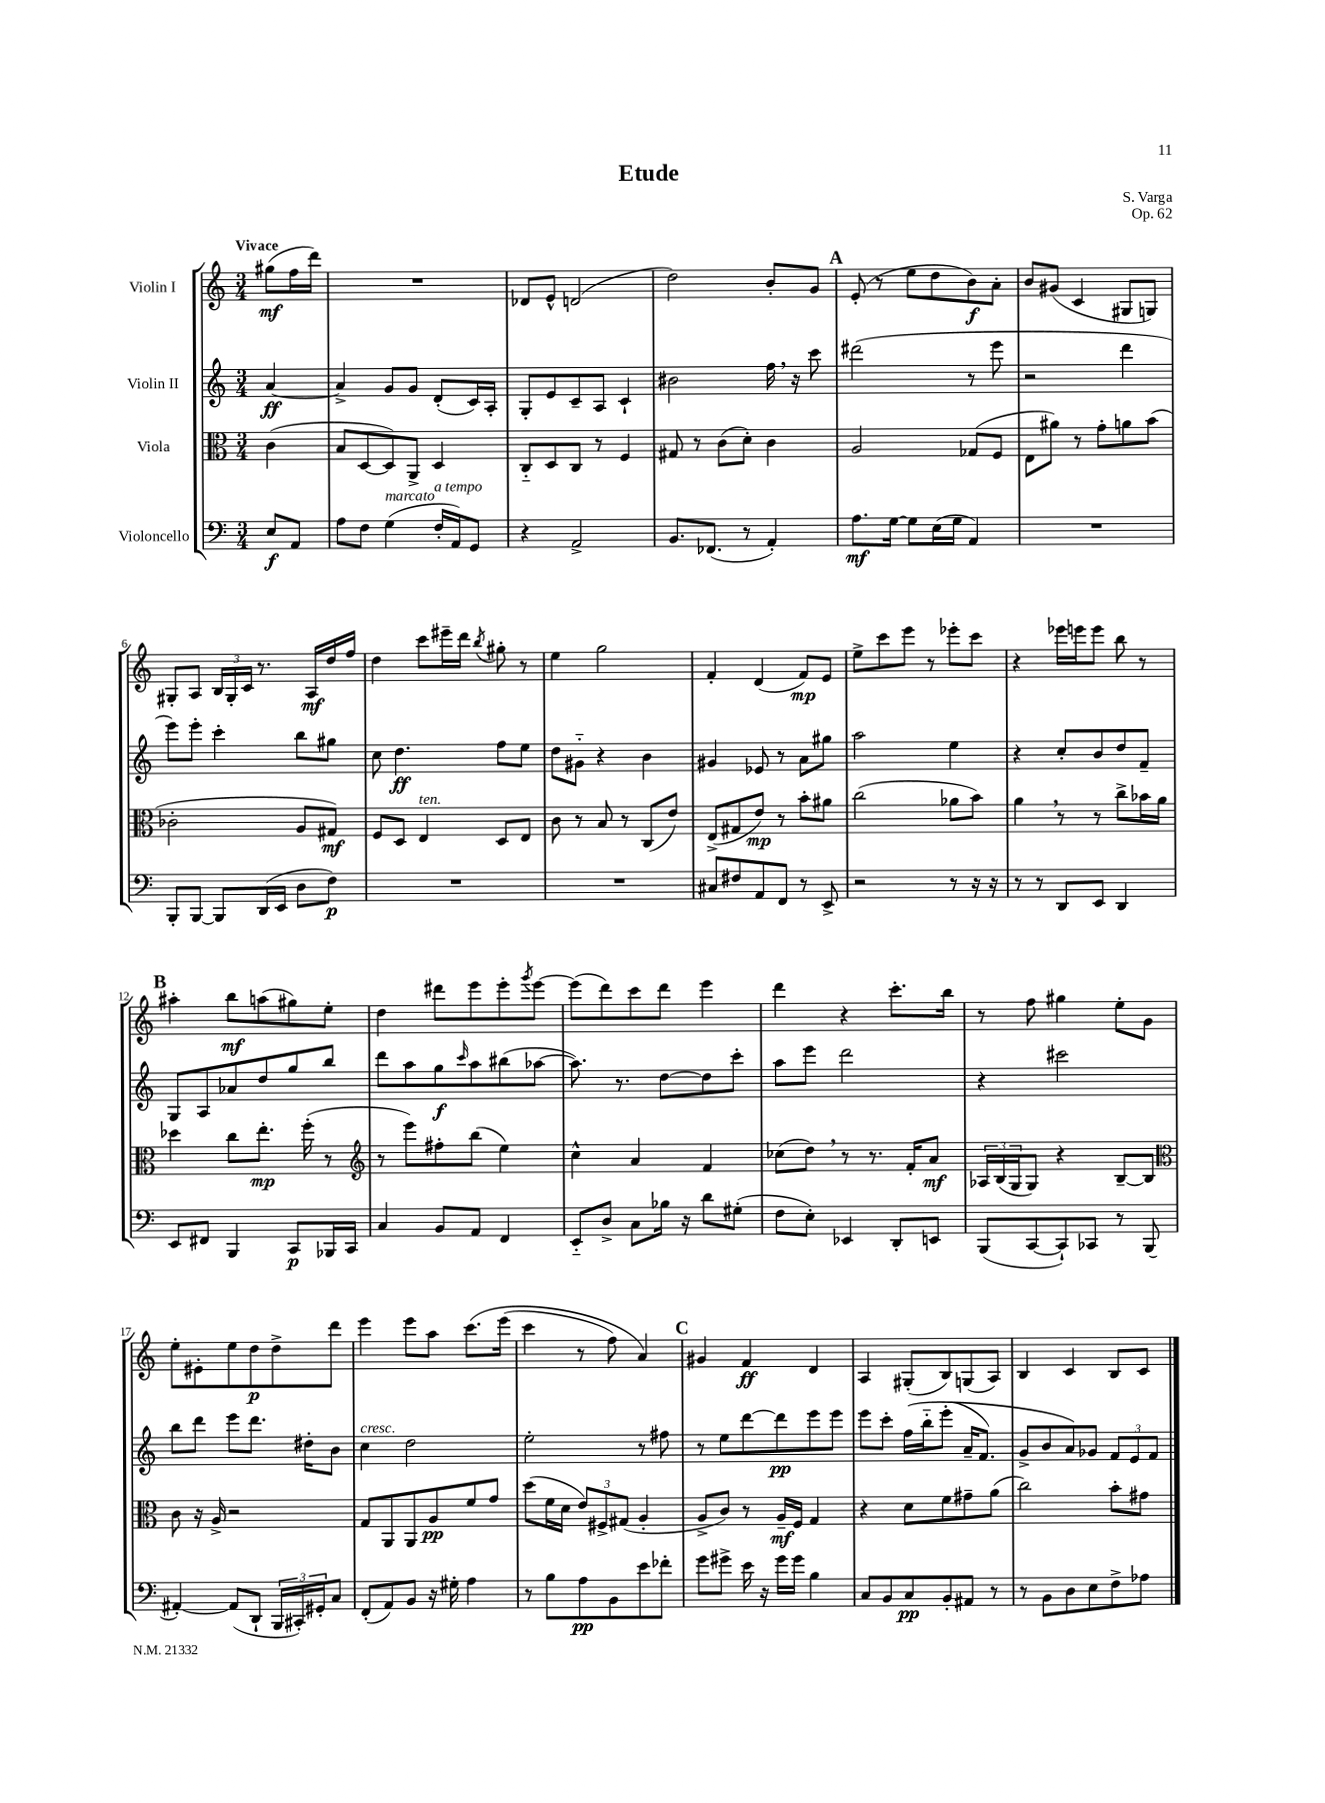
\header { title = "Etude" composer = "S. Varga" opus = "Op. 62" }
<<
\new StaffGroup <<
\new Staff = "s0" \with { instrumentName = "Violin I" } {
    \clef treble \key c \major \numericTimeSignature \time 3/4 \partial 4 \tempo "Vivace"
    gis''8\mf( f''16 d'''16) |
    R2. |
    des'8 e'8-^ d'2( |
    d''2) b'8-. g'8 |
    \mark \markup { \bold "A" } e'8-.( r8 e''8 d''8 b'8\f) a'8-. |
    b'8 gis'8( c'4 gis8 g8) |
    gis8-. a8 \tuplet 3/2 { b16 gis16-. c'16 } r8. a16\mf d''16 f''16 |
    d''4 c'''8 eis'''16-- d'''16 \acciaccatura { b''8 } gis''8-. r8 |
    e''4 g''2 |
    f'4-. d'4( f'8\mp) e'8 |
    e''8-> c'''8 e'''8 r8 ees'''8-. c'''8 |
    r4 ees'''16 e'''16 e'''8 b''8 r8 |
    \mark \markup { \bold "B" } ais''4-. b''8\mf a''8( gis''8) e''8-. |
    d''4 dis'''8 e'''8 e'''8-. \acciaccatura { g'''8 } e'''8~ |
    e'''8( d'''8) c'''8 d'''8 e'''4 |
    d'''4 r4 c'''8.-. b''16 |
    r8 f''8 gis''4 e''8-. g'8 |
    e''8-. eis'8-. e''8 d''8\p d''8-> d'''8 |
    e'''4 e'''8 a''8 c'''8.\( e'''16( |
    c'''4 r8 f''8) a'4\) |
    \mark \markup { \bold "C" } gis'4 f'4\ff d'4 |
    a4 gis8-.( b8) g8( a8) |
    b4 c'4 b8 c'8 \bar "|." |
}
\new Staff = "s1" \with { instrumentName = "Violin II" } {
    \clef treble \key c \major \numericTimeSignature \time 3/4 \partial 4
    a'4~\ff |
    a'4-> g'8 g'8 d'8-.( c'16) a16-. |
    g8-. e'8 c'8-- a8 c'4-! |
    bis'2 f''16 \breathe r16 c'''8 |
    \mark \markup { \bold "A" } dis'''2( r8 e'''8 |
    r2 d'''4 |
    e'''8) e'''8-. c'''4-. b''8 gis''8 |
    c''8 d''4.\ff f''8 e''8 |
    d''8 gis'8-_ r4 b'4 |
    gis'4 ees'8 r8 a'8 gis''8 |
    a''2 e''4 |
    r4 c''8-. b'8 d''8 f'8-- |
    \mark \markup { \bold "B" } g8 a8 aes'8 d''8 g''8 b''8 |
    d'''8 a''8 g''8\f \grace { c'''16 } a''8 bis''8( aes''8~ |
    aes''8.) r8. d''8~ d''8 c'''8-. |
    a''8 e'''8 d'''2 |
    r4 cis'''2 |
    b''8 d'''8 e'''8 d'''8. dis''16-. b'8 |
    c''4^\markup { \italic "cresc." } d''2 |
    e''2-. r8 fis''8 |
    \mark \markup { \bold "C" } r8 e''8 d'''8~ d'''8\pp e'''8 e'''8 |
    e'''8 c'''8-. f''16\( b''16-_ e'''8-.( a'16-- f'8.) |
    g'8-> b'8 a'8\) ges'8 \tuplet 3/2 { f'8 e'8 f'8 } \bar "|." |
}
\new Staff = "s2" \with { instrumentName = "Viola" } {
    \clef alto \key c \major \numericTimeSignature \time 3/4 \partial 4
    c'4( |
    b8 d8~ d8) a,8-> d4 |
    c8-_ d8 c8 r8 f4 |
    gis8 r8 c'8( d'8-.) c'4 |
    \mark \markup { \bold "A" } a2 ges8( f8 |
    e8 ais'8) r8 g'8-. a'8 b'8( |
    ces'2-. a8 gis8\mf) |
    f8 d8 e4^\markup { \italic "ten." } d8 e8 |
    c'8 r8 b8 r8 c8( e'8) |
    e8->( gis8 e'8\mp) r8 b'8-. ais'8 |
    c''2( aes'8 b'8) |
    a'4 \breathe r8 r8 c''8-> bes'16 a'16 |
    \mark \markup { \bold "B" } des''4 c''8 e''8.-.\mp f''16-.( r8 |
    \clef treble r8 e'''8) fis''8-. b''8( e''4) |
    c''4-^ a'4 f'4 |
    ces''8( d''8) \breathe r8 r8. f'16-. a'8\mf |
    \tuplet 3/2 { aes16 b16( g16 } g8) r4 b8~-- b8 |
    \clef alto c'8 r16 a16-> r2 |
    g8 a,8 a,8 a8\pp f'8 g'8 |
    d''8( f'16 d'16 \tuplet 3/2 { e'8) fis8-> gis8( } a4-. |
    \mark \markup { \bold "C" } a8-> c'8) r8 a16--\mf f16 g4 |
    r4 d'8 f'8 gis'8-- a'8( |
    c''2) b'8-. gis'8 \bar "|." |
}
\new Staff = "s3" \with { instrumentName = "Violoncello" } {
    \clef bass \key c \major \numericTimeSignature \time 3/4 \partial 4
    e8\f a,8 |
    a8 f8 g4^\markup { \italic "marcato" }( f16-.^\markup { \italic "a tempo" } a,16) g,8 |
    r4 a,2-> |
    b,8. fes,8.( r8 a,4-.) |
    \mark \markup { \bold "A" } a8.\mf g16~ g8 e16( g16 a,4) |
    R2. |
    b,,8-. b,,8~ b,,8 d,16( e,16 d8 f8\p) |
    R2. |
    R2. |
    cis8 fis8 a,8 f,8 r8 e,8-> |
    r2 r8 r16 r16 |
    r8 r8 d,8 e,8 d,4 |
    \mark \markup { \bold "B" } e,8 fis,8 b,,4 c,8\p bes,,16 c,16 |
    c4 b,8 a,8 f,4 |
    e,8-_ d8-> c8 bes16 r16 d'8 gis8-.( |
    f8 e8-.) ees,4 d,8-. e,8 |
    b,,8( c,8~ c,8-!) ces,8 r8 b,,8( |
    ais,4~-.) ais,8( d,8-! \tuplet 3/2 { b,,16 cis,16-.) gis,16-. } c8 |
    f,8-.( a,8) b,8 r16 gis16-. a4 |
    r8 b8 a8\pp b,8 e'8 fes'8-. |
    \mark \markup { \bold "C" } g'8 gis'8-> e'16 r16 gis'16 gis'16 b4 |
    c8 b,8 c8\pp b,8-. ais,8 r8 |
    r8 b,8 d8 e8 f8-> aes8 \bar "|." |
}
>>
>>
